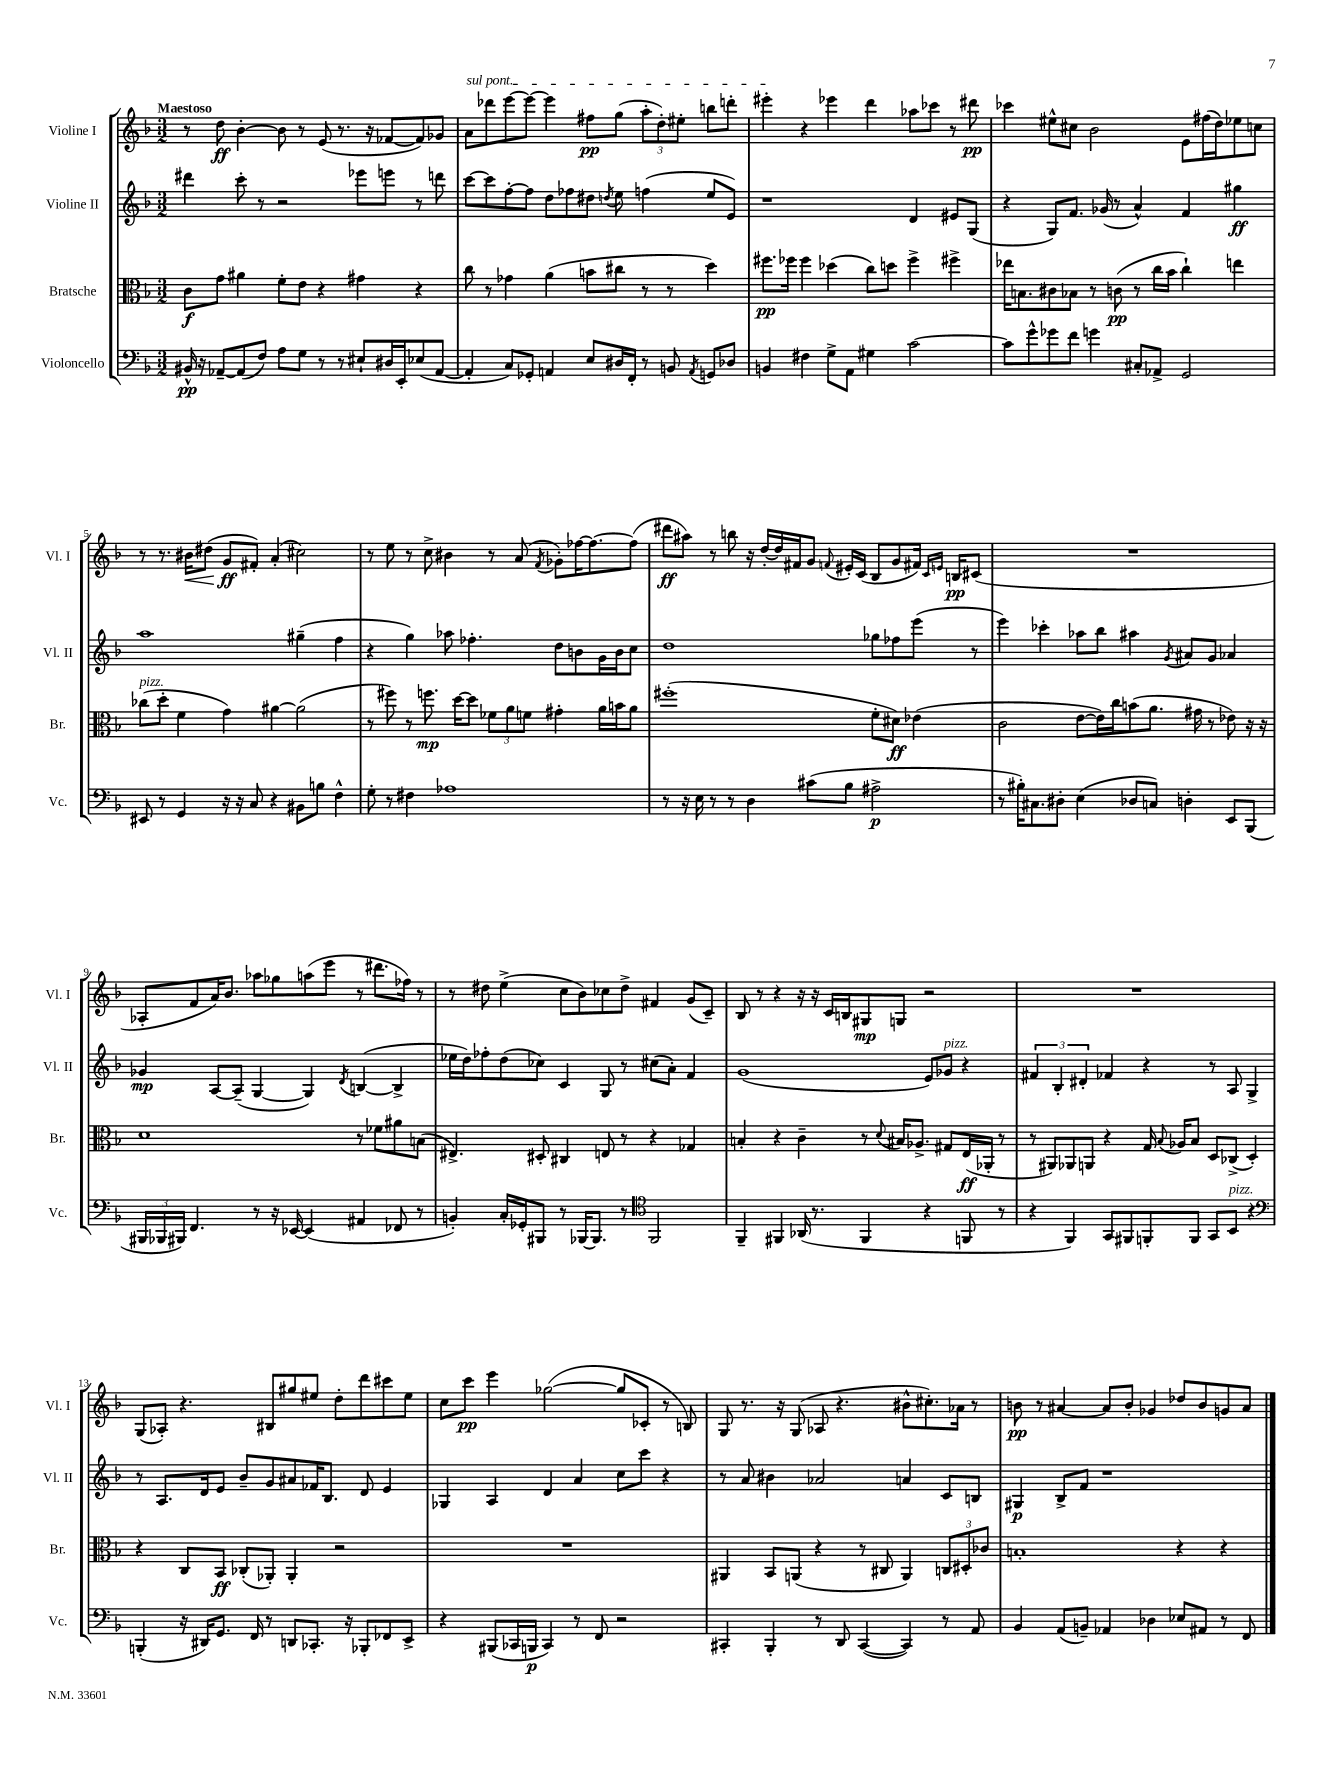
<<
\new StaffGroup <<
\new Staff = "s0" \with { instrumentName = "Violine I" shortInstrumentName = "Vl. I" } {
    \clef treble \key f \major \numericTimeSignature \time 3/2 \tempo "Maestoso"
    \autoBeamOff r8 d''8\ff bes'4~-. bes'8 r8 e'8( r8. r16 fes'8[~ fes'8) ges'8] |
    \once \override TextSpanner.bound-details.left.text = \markup { \italic "sul pont." } a'8[\startTextSpan des'''8 e'''8~ e'''8]~ e'''4 fis''8[\pp g''8]( \tuplet 3/2 { a''8[-. d''8-.) eis''8]-. } b''8[ d'''8]-. |
    eis'''4-.\stopTextSpan r4 ees'''4 d'''4 aes''8[ ces'''8] r8 dis'''8\pp |
    ces'''4 eis''8[-^ cis''8] bes'2 e'8[ fis''16( d''16) ees''8 c''8] |
    r8 r8. bis'16[\< dis''8]( g'8[\ff\! fis'8]-.) a'4-.( cis''2) |
    r8 e''8 r8 c''8-> bis'4 r8 a'8( \acciaccatura { f'8 } ges'8[-.) fes''16~ fes''8.~ fes''8]( |
    dis'''8[\ff ais''8]) r8 b''8 r16 d''16[~-. d''16 fis'16 g'8] \appoggiatura { f'8 } eis'16[-. c'16]( bes8[ g'8 fis'16]) \grace { c'16[ e'16] } b16[\pp cis'8]( |
    R1. |
    aes8[-. f'8 a'16) bes'8.] aes''8[ ges''8 a''8( e'''8] r8 dis'''8.[ fes''16]) r8 |
    r8 dis''8 e''4->( c''8[ bes'8) ces''8 dis''8]-> fis'4 g'8[( c'8]--) |
    bes8 r8 r4 r16 r16 c'16[ b16 gis8\mp g8] r2 |
    R1. |
    g8[( aes8]-.) r4. bis8[ gis''8 eis''8] d''8[-. d'''8 cis'''8 eis''8] |
    c''8[ c'''8]\pp e'''4 ges''2~( ges''8[ ces'8]-. r8 b8) |
    g8 r8. r16 g8( aes8 r4. bis'8[-^ cis''8.-.) aes'16] r8 |
    b'8\pp r8 ais'4~ ais'8[ b'8]-. ges'4 des''8[ b'8 g'8 ais'8] \bar "|." |
}
\new Staff = "s1" \with { instrumentName = "Violine II" shortInstrumentName = "Vl. II" } {
    \clef treble \key f \major \numericTimeSignature \time 3/2
    \autoBeamOff dis'''4 c'''8-. r8 r2 ees'''8[ e'''8] r8 d'''8 |
    c'''8[~ c'''8 f''8~-. f''8] d''8[ fes''8 dis''8] \acciaccatura { d''8 } e''8 f''4( e''8[ e'8]) |
    r1 d'4 eis'8[ g8]( |
    r4 g8[) f'8.] ges'16( r8 a'4-^) f'4 gis''4\ff |
    a''1 gis''4--( f''4 |
    r4 g''4) aes''8 fes''4.-. d''8[ b'8 g'16 b'16 c''8] |
    d''1 ges''8[ fes''8 e'''8]( r8 |
    e'''4) ces'''4-. aes''8[ bes''8] ais''4 \acciaccatura { g'8 } ais'8[ g'8] aes'4 |
    ges'4\mp a8[~ a8]--( g4~ g4) \acciaccatura { d'8 } b4~( b4-> |
    ees''16[ d''16) fes''8-. d''8( ces''8]) c'4 g8 r8 cis''8[( a'8]-.) f'4 |
    g'1( e'8[) ges'8]^\markup { \italic "pizz." } r4 |
    \tuplet 3/2 { fis'4 bes4-. dis'4-. } fes'4 r4 r8 a8 g4-> |
    r8 a8.[ d'16 e'8] bes'8[-- g'8 ais'8 fes'16 bes8.] d'8 e'4 |
    ges4 a4 d'4 a'4 c''8[ c'''8] r4 |
    r8 a'8 bis'4 aes'2 a'4 c'8[ b8] |
    gis4\p bes8[-> f'8] r1 \bar "|." |
}
\new Staff = "s2" \with { instrumentName = "Bratsche" shortInstrumentName = "Br." } {
    \clef alto \key f \major \numericTimeSignature \time 3/2
    \autoBeamOff c'8[\f g'8] ais'4 f'8[-. e'8] r4 gis'4 r4 |
    c''8 r8 ges'4 a'4( b'8[ cis''8] r8 r8 d''4) |
    fis''8.[\pp fes''16] fes''4 des''4( c''8[) d''8] fes''4-> fis''4-> |
    ees''16[ b8. cis'8 bes8] r8 c'8\pp( r8 c''16[ bes'16] c''4-!) e''4 |
    ces''8[^\markup { \italic "pizz." }( d''8]-. f'4 g'4) ais'4~ ais'2( |
    r8 fis''8) r8 f''8.\mp d''16[~ d''8] \tuplet 3/2 { fes'8[ a'8 f'8] } gis'4-. a'16[ b'16 a'8] |
    fis''1-.( f'8[-. dis'8]\ff) ees'4( |
    c'2 e'8[~ e'16) c''16 b'8( a'8.] gis'16 r8 ees'8) r16 r16 |
    d'1 r8 fes'8[ ais'8 b8]( |
    eis4.->) dis8-. cis4 e8 r8 r4 ges4 |
    b4-. r4 c'4-- r8 \appoggiatura { d'8 } bis16[ aes8.]-> gis8[ e16\ff( aes,16]-. r8 |
    r8 ais,8[) aes,8 a,8] r4 g16 \appoggiatura { bes8 } aes16[ bes8] d8[ ces8]->( d4-.) |
    r4 c8[ bes,8]\ff ces8[-.( aes,8]-.) aes,4-. r2 |
    R1. |
    ais,4 bes,8[ a,8]( r4 r8 cis8 a,4) \tuplet 3/2 { c8[ dis8-. ces'8] } |
    b1-. r4 r4 \bar "|." |
}
\new Staff = "s3" \with { instrumentName = "Violoncello" shortInstrumentName = "Vc." } {
    \clef bass \key f \major \numericTimeSignature \time 3/2
    \autoBeamOff bis,16-^\pp r16 aes,8[~-- aes,8( f8]) a8[ g8] r8 r8 eis8[-! dis16 e,16-. ees8( aes,8]~ |
    aes,4-. c8[) ges,8]-. a,4 e8[ dis16 f,16]-. r8 b,8 \acciaccatura { a,8 } g,8[ des8] |
    b,4 fis4 g8[-> a,8] gis4 c'2~ |
    c'8[ g'8-^ ges'8 f'8] g'4 cis8[-. aes,8]-> g,2 |
    eis,8 r8 g,4 r16 r16 c8 r4 bis,8[ b8] f4-^ |
    g8-. r8 fis4 aes1 |
    r8 r16 e16 r8 r8 d4 cis'8[( bes8] ais2->\p |
    r8 bis16[-.) cis8. dis8]-. e4( des8[ c8]) d4-. e,8[ bes,,8]( |
    \tuplet 3/2 { bis,,16[ bes,,16 bis,,16]) } f,4. r8 r16 ees,16~ ees,4( ais,4 fes,8 r8 |
    b,4-.) c16[-. ges,16-. bis,,8] r8 bes,,16[~ bes,,8.] r8 \clef tenor f,2 |
    f,4-- fis,4 aes,16( r8. fis,4 r4 f,8 r8 |
    r4 f,4) g,8[ fis,8 f,8-. f,8] g,8[ bes,8]^\markup { \italic "pizz." } r4 |
    \clef bass b,,4-.( r16 dis,16[) g,8.] f,16 r8 d,8[ ces,8.]-. r16 bes,,8[-. fes,8 e,8]-> |
    r4 bis,,8[( ces,16 b,,16]\p ces,4) r8 f,8 r2 |
    cis,4-. bes,,4-. r8 d,8 cis,4~( cis,4) r8 a,8 |
    bes,4 a,8[( b,8]--) aes,4 des4 ees8[ ais,8] r8 f,8 \bar "|." |
}
>>
>>
